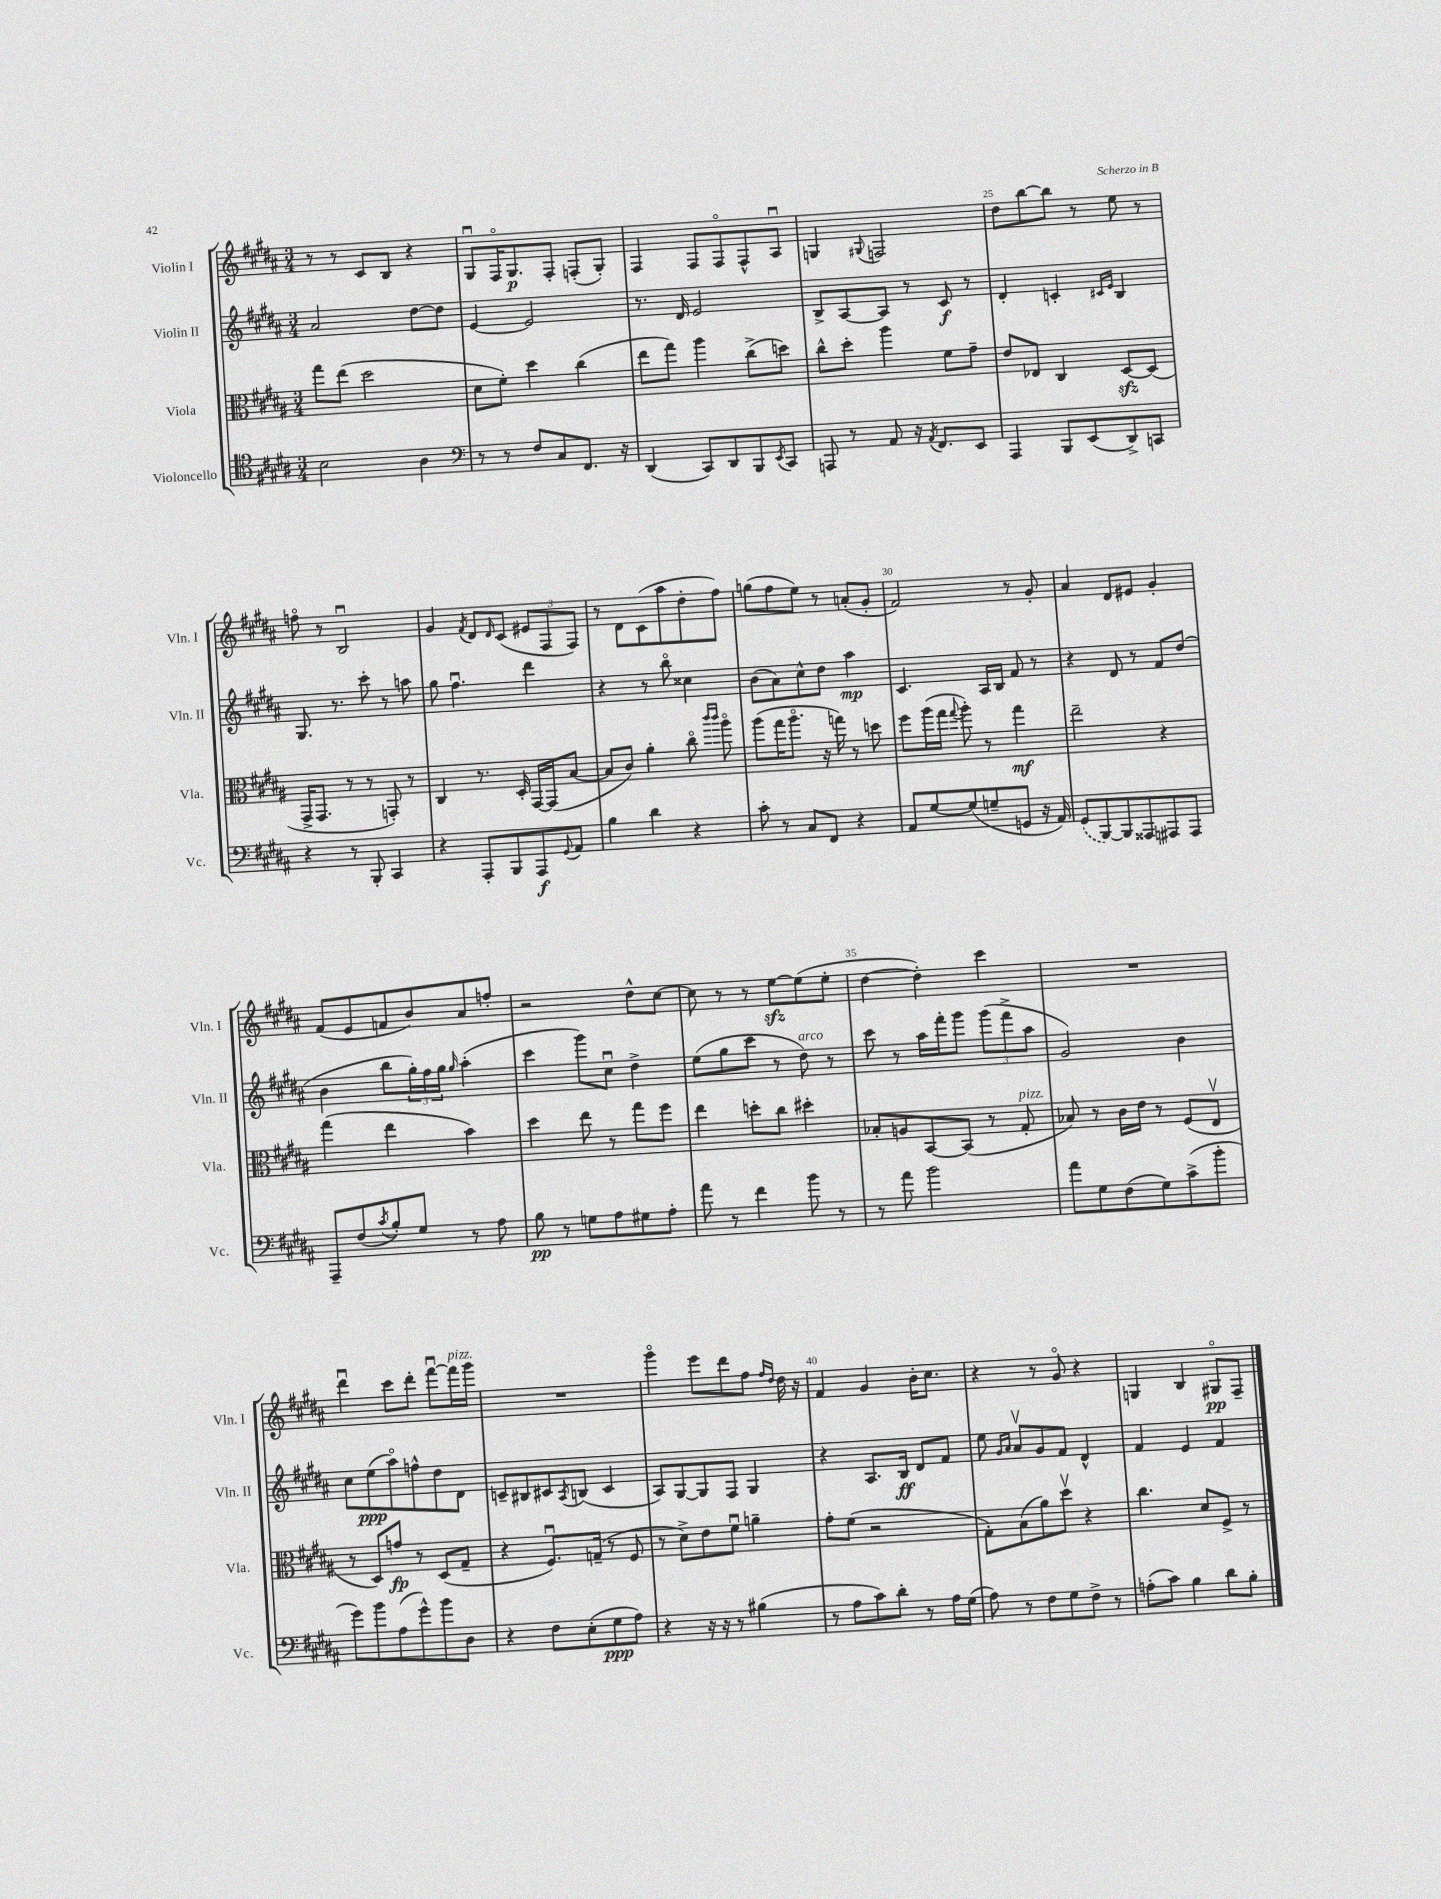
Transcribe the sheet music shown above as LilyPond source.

<<
\new StaffGroup <<
\new Staff = "s0" \with { instrumentName = "Violin I" shortInstrumentName = "Vln. I" } {
    \clef treble \key b \major \numericTimeSignature \time 3/4
    r8 r8 cis'8 b8 r4 |
    gis8\downbow fis16\flageolet gis8.\p fis8-. f8-.( gis8-.) |
    fis4 fis8 fis8\flageolet fis8-^ ais8\downbow |
    g4 \appoggiatura { gis8 } f2 |
    dis''8 b''8~ b''8 r8 e''8 r8 |
    f''8\flageolet r8 b2\downbow |
    gis'4 \acciaccatura { fis'8 } dis'8 \grace { dis'16 } cis'8( \tuplet 3/2 { eis'8 fis8 fis8) } |
    r8 dis'8 cis'8( ais''8 dis''8-. fis''8) |
    g''8( fis''8 e''8) r8 a'8-.( gis'8-. |
    fis'2) r8 gis'8-. |
    ais'4 dis'8 eis'8 gis'4-. |
    fis'8( e'8 f'8 b'8) ais'8 f''8-. |
    r2 dis''8-^ cis''8~ |
    cis''8 r8 r8 e''8~\sfz e''8( e''8-. |
    dis''4~ dis''4-.) cis'''4 |
    R2. |
    dis'''4\downbow cis'''8 dis'''8-. fis'''8~\downbow fis'''16^\markup { \italic "pizz." } gis'''16 |
    R2. |
    gis'''4\flageolet e'''8 dis'''8 fis''8 \grace { fis''16 dis''16 } dis''16 r16 |
    fis'4 gis'4 b'16-. cis''8. |
    r4 r8 gis'8\flageolet r4 |
    g4 b4 gis8\flageolet\pp fis8-- \bar "|." |
}
\new Staff = "s1" \with { instrumentName = "Violin II" shortInstrumentName = "Vln. II" } {
    \clef treble \key b \major \numericTimeSignature \time 3/4
    ais'2 dis''8~ dis''8 |
    e'4~ e'2 |
    r8. dis'16 e'2 |
    b8-> ais8~ ais8 r8 cis'8\f r8 |
    dis'4-. c'4-. \grace { cis'16 e'16 } b4 |
    gis8. r8. cis'''8-. r8 a''8 |
    gis''8 fis''4.\downbow dis'''4 |
    r4 r8 b''8\flageolet cisis''4 |
    b'8( ais'8) cis''8-^ dis''8 ais''4\mp |
    cis'4. ais16 b16 fis'8 r8 |
    r4 dis'8 r8 fis'8 dis''8( |
    b'4 b''8 \tuplet 3/2 { gis''16-.) fis''16 gis''16 } \grace { gis''16 } ais''4-.( |
    cis'''4 gis'''8) cis''8\downbow dis''4-> |
    e''8( gis''8 cis'''8 r8 dis''8^\markup { \italic "arco" }) r8 |
    cis'''8 r8 ais''16 fis'''16-. gis'''8 \tuplet 3/2 { gis'''8( fis'''8-> ais''8 } |
    gis'2) b'4 |
    cis''8 e''8\ppp( ais''8\flageolet) f''8-^ dis''8 dis'8 |
    c'8-- bis8 cis'8 \acciaccatura { ais8 } b8( cis'4 |
    ais8) gis8~ gis8 fis8 gis4 |
    r4 ais8. b16\ff dis'8 fis'8 |
    e''8 \grace { gis'16 ais'16 } ais'8\upbow gis'8 fis'8 dis'4-^ |
    fis'4 e'4 fis'4 \bar "|." |
}
\new Staff = "s2" \with { instrumentName = "Viola" shortInstrumentName = "Vla." } {
    \clef alto \key b \major \numericTimeSignature \time 3/4
    gis''8 e''8( dis''2 |
    dis'8 fis'8-.) dis''4 cis''4( |
    e''8 gis''8) ais''4 cis''8->( d''8) |
    cis''8-^ dis''8-. ais''4 fis'8 gis'8-- |
    e'8 ees8 cis4 dis8~\sfz dis8( |
    gis,16-> gis,8. r8 r8 g,8-.) r8 |
    cis4 r8. dis16-. gis,16~ gis,16( b8~ |
    b8 cis'8) ais'4-. cis''8\flageolet \grace { cis'''16 cis'''16 } ais''8\flageolet |
    ais''8( gis''16 ais''8.\flageolet r16 g''16) r8 d''8 |
    fis''8 ais''16( gis''16 \appoggiatura { gis''8 } ais''8-.) r8 gis''4\mf |
    e''2-- r4 |
    gis''4( e''4 b'4) |
    dis''4 e''8 r8 gis''8 fis''8 |
    e''4 d''8-. cis''8 dis''4-. |
    bes8-. a8 b,8~ b,8( r8 gis8-.^\markup { \italic "pizz." } |
    bes8) r8 cis'16 e'16 r8 fis8( e8\upbow |
    r8 dis8) g'8\fp r8 dis8( gis8-- |
    r4 fis8.\downbow) g16--( r8 fis8 |
    r8 dis'8->) e'8 fis'8\downbow a'4-- |
    gis'8-. fis'8( r2 |
    gis8-.) b8( ais'8) dis''8\upbow r4 |
    cis''4. dis'8 fis8-> r8 \bar "|." |
}
\new Staff = "s3" \with { instrumentName = "Violoncello" shortInstrumentName = "Vc." } {
    \clef tenor \key b \major \numericTimeSignature \time 3/4
    b2 ais4 |
    \clef bass r8 r8 fis8 cis8 fis,8. r16 |
    dis,4( cis,8) dis,8 b,,8 \acciaccatura { e,8 } cis,8 |
    a,,8 r8 ais,8 r16 \acciaccatura { ais,8 } fis,8. e,8 |
    ais,,4 b,,8 e,8( dis,8->) c,8 |
    r4 r8 b,,8-. cis,4 |
    r4 ais,,8-. b,,8 ais,,8\f \appoggiatura { gis,8 } ais,8 |
    b4 dis'4 r4 |
    cis'8-. r8 cis8 fis,8 r4 |
    ais,8 gis8~ gis8( g8-- g,8 r16 ais,16) |
    \once \slurDashed gis,8( b,,8~) b,,8 aisis,,8 ais,,8 ais,,8 |
    ais,,8-- fis8( \acciaccatura { cis'8 } b8-.) gis8 r8 ais8 |
    b8\pp r8 g8 ais8 gis8 ais8-. |
    ais'8 r8 fis'4 b'8 r8 |
    r8 ais'8 b'2 |
    ais'8 gis8 fis8( gis8) cis'8->( b'8-. |
    gis'8) b'8 ais8( gis'8-^) b'8 dis8 |
    r4 fis8 e8-.( gis8\ppp ais8) |
    r4 r16 r16 r8 bis4( |
    r8 ais8 cis'8) dis'8-. r8 ais16 gis16( |
    ais8) r8 fis8 gis8 fis8-> r8 |
    a8-.( cis'8) b4 dis'8 b8-. \bar "|." |
}
>>
>>
\layout { \context { \Score currentBarNumber = #21 \override BarNumber.break-visibility = ##(#f #t #t) barNumberVisibility = #(every-nth-bar-number-visible 5) } }
